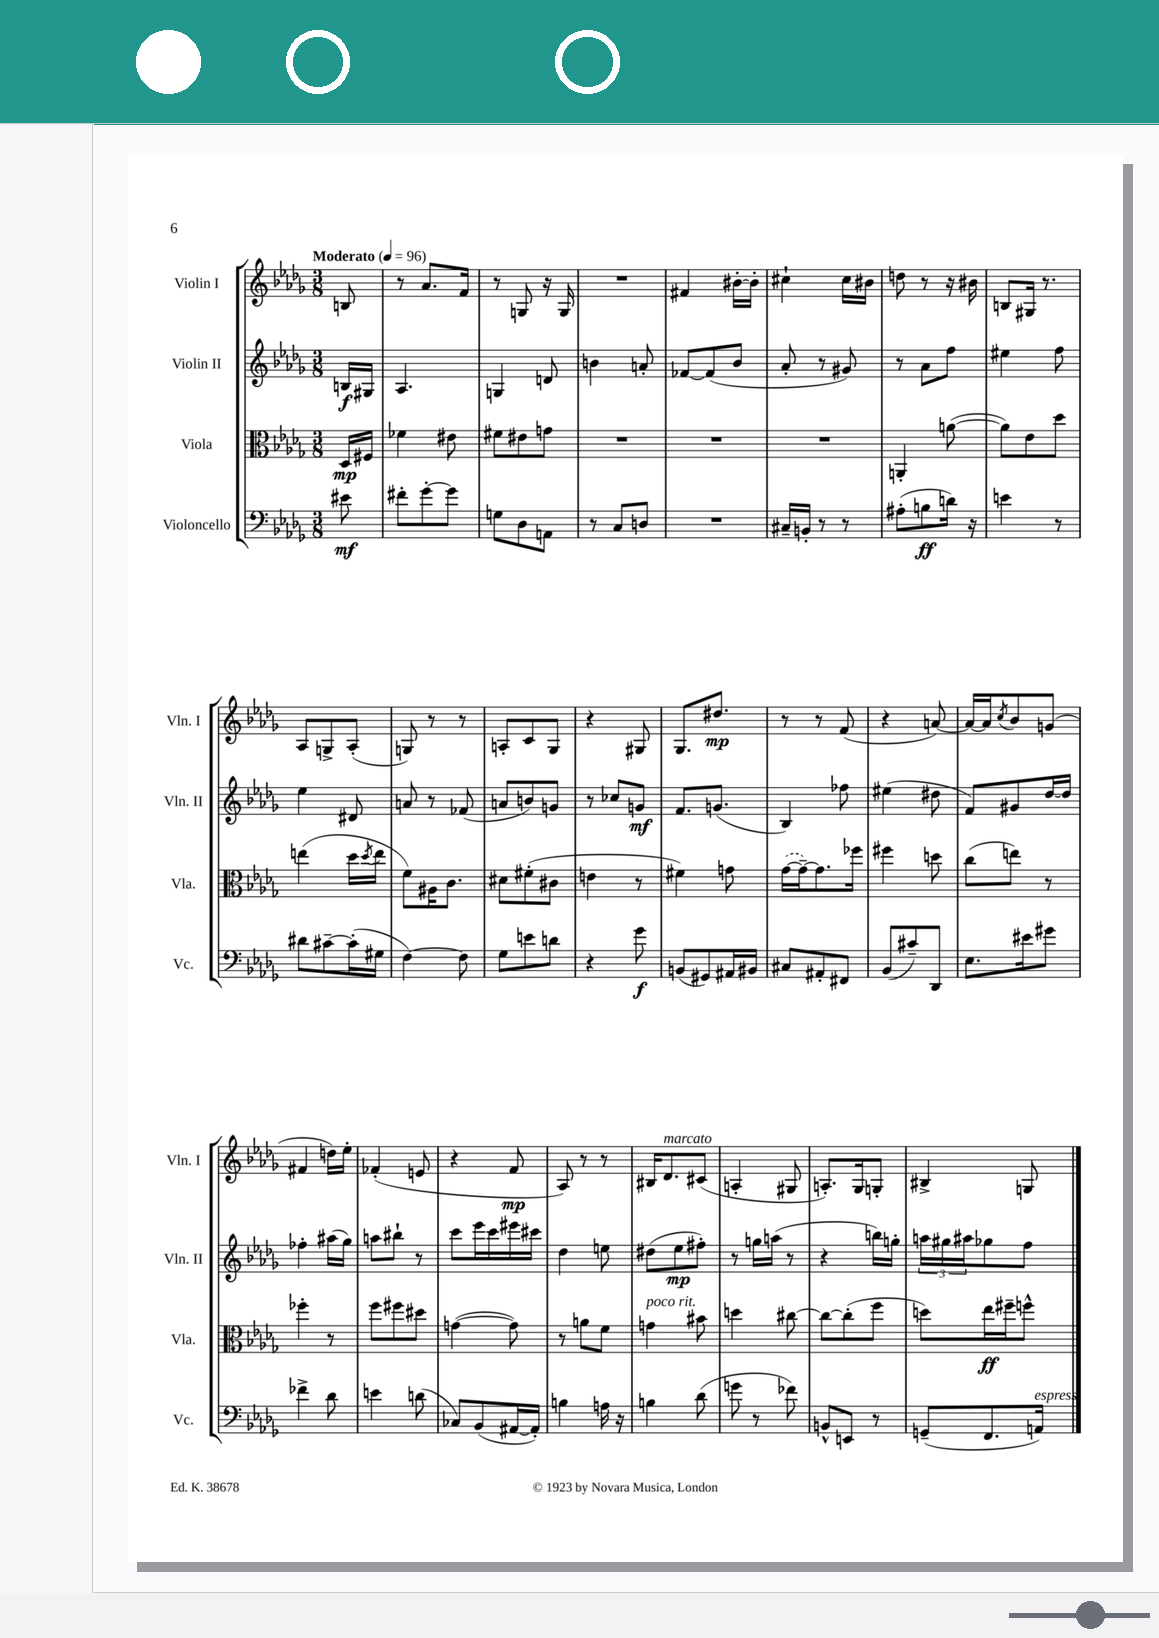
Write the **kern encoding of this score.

**kern	**kern	**kern	**kern
*staff4	*staff3	*staff2	*staff1
*clefF4	*clefC3	*clefG2	*clefG2
*k[b-e-a-d-g-]	*k[b-e-a-d-g-]	*k[b-e-a-d-g-]	*k[b-e-a-d-g-]
*M3/8	*M3/8	*M3/8	*M3/8
*MM96	*MM96	*MM96	*MM96
8e#	16D-	16B	8B
.	16F#	16G#	.
=	=	=	=
8f#'	4f-	4.A-	8r
[8g-'	.	.	8.a-
8g-]	8e#	.	.
.	.	.	16f
=	=	=	=
8G	8f#	4G	8r
8D-	8e#	.	8G
8AA	8g	8d	16r
.	.	.	16G
=	=	=	=
8r	4.r	4b	4.r
8C	.	.	.
8D	.	8a'	.
=	=	=	=
4.r	4.r	[8f-	4f#
.	.	(8f-]	.
.	.	8b-	[16b#'
.	.	.	16b#']
=	=	=	=
16C#~	4.r	8a-'	4cc#`
16BB'	.	.	.
8r	.	8r	.
8r	.	8g#)	16cc#
.	.	.	16b#
=	=	=	=
(8A#'	4AA'	8r	8dd
8B	.	8a-	8r
16d)	([8a	8ff	16r
16r	.	.	16b#
=	=	=	=
4e	8a])	4ee#	8B
.	8e-	.	16G#
.	.	.	8.r
8r	8dd-	8ff	.
=	=	=	=
8d#	(4ee	4ee-	8A-
[8c#~	.	.	8G^
(16c#']	16dd-	8d#	(8A-'
.	8qdd-	.	.
16G#	16ee	.	.
=	=	=	=
[4F)	8f)	8a	8G)
.	16A#	8r	8r
.	8.c	.	.
8F]	.	(8f-	8r
=	=	=	=
8G-	8d#	8a	8A'
8e	(8f#'	8b)	8c
8d	8c#	8g	8G-
=	=	=	=
4r	4e	8r	4r
.	.	8cc-	.
8g-	8r	8g	8G#
=	=	=	=
(8BB	4f#)	8.f	8.G-
8GG#)	.	.	.
.	.	(8.g	8.dd#
16AA#	8g	.	.
16BB#	.	.	.
=	=	=	=
8C#	([16g-	4B-)	8r
.	16g-~_)	.	.
8AA#'	8.g-]	.	8r
8FF#	.	8ff-	(8f
.	16ff-	.	.
=	=	=	=
(8BB-	4ff#	(4ee#	4r
8c#~)	.	.	.
8DD-	8dd	8dd#	[8a)
=	=	=	=
8.E-	(8cc	8f)	16a_
.	.	.	16a]
.	.	.	8qcc
.	8ee)	8g#	8b-
16e#	.	.	.
8g#	8r	[16dd-	(8g
.	.	16dd-]	.
=	=	=	=
4f-^	4ff-'	4ff-'	4f#
8d-	8r	(16aa#	16dd)
.	.	16gg-)	16ee-'
=	=	=	=
4e	8ff	8aa	(4f-'
.	8ff#	8bb#`	.
(8d	8dd#	8r	8e
=	=	=	=
8C-)	([4g	8ccc	4r
(8BB-	.	16eee-	.
.	.	16ccc	.
[16AA#	8g])	16eee#	8f
16AA#'])	.	16ccc#	.
=	=	=	=
4B	8r	4dd-	8A-)
.	8a	.	8r
16A	8f	8ee	8r
16r	.	.	.
=	=	=	=
4B	4g	(8dd#	16B#
.	.	.	8.d-
.	.	8ee-	.
(8d-	8b#	8ff#')	(8c#
=	=	=	=
8g	4dd	8r	4A'
8r	.	16gg	.
.	.	(16aa	.
8f-)	[8cc#	8r	8G#
=	=	=	=
8BB^^	8cc#_	4r	8.A')
8EE	(8cc#']	.	.
.	.	.	16G-
8r	8ff	16bb)	8G'
.	.	16gg'	.
=	=	=	=
(8GG~	8dd)	24aa	4B#^
.	.	24gg#	.
.	.	24aa#	.
8.FF	16ee-	8gg-	.
.	16ff#~	.	.
.	8ff^^	8ff	8G
16AA)	.	.	.
==	==	==	==
*-	*-	*-	*-
